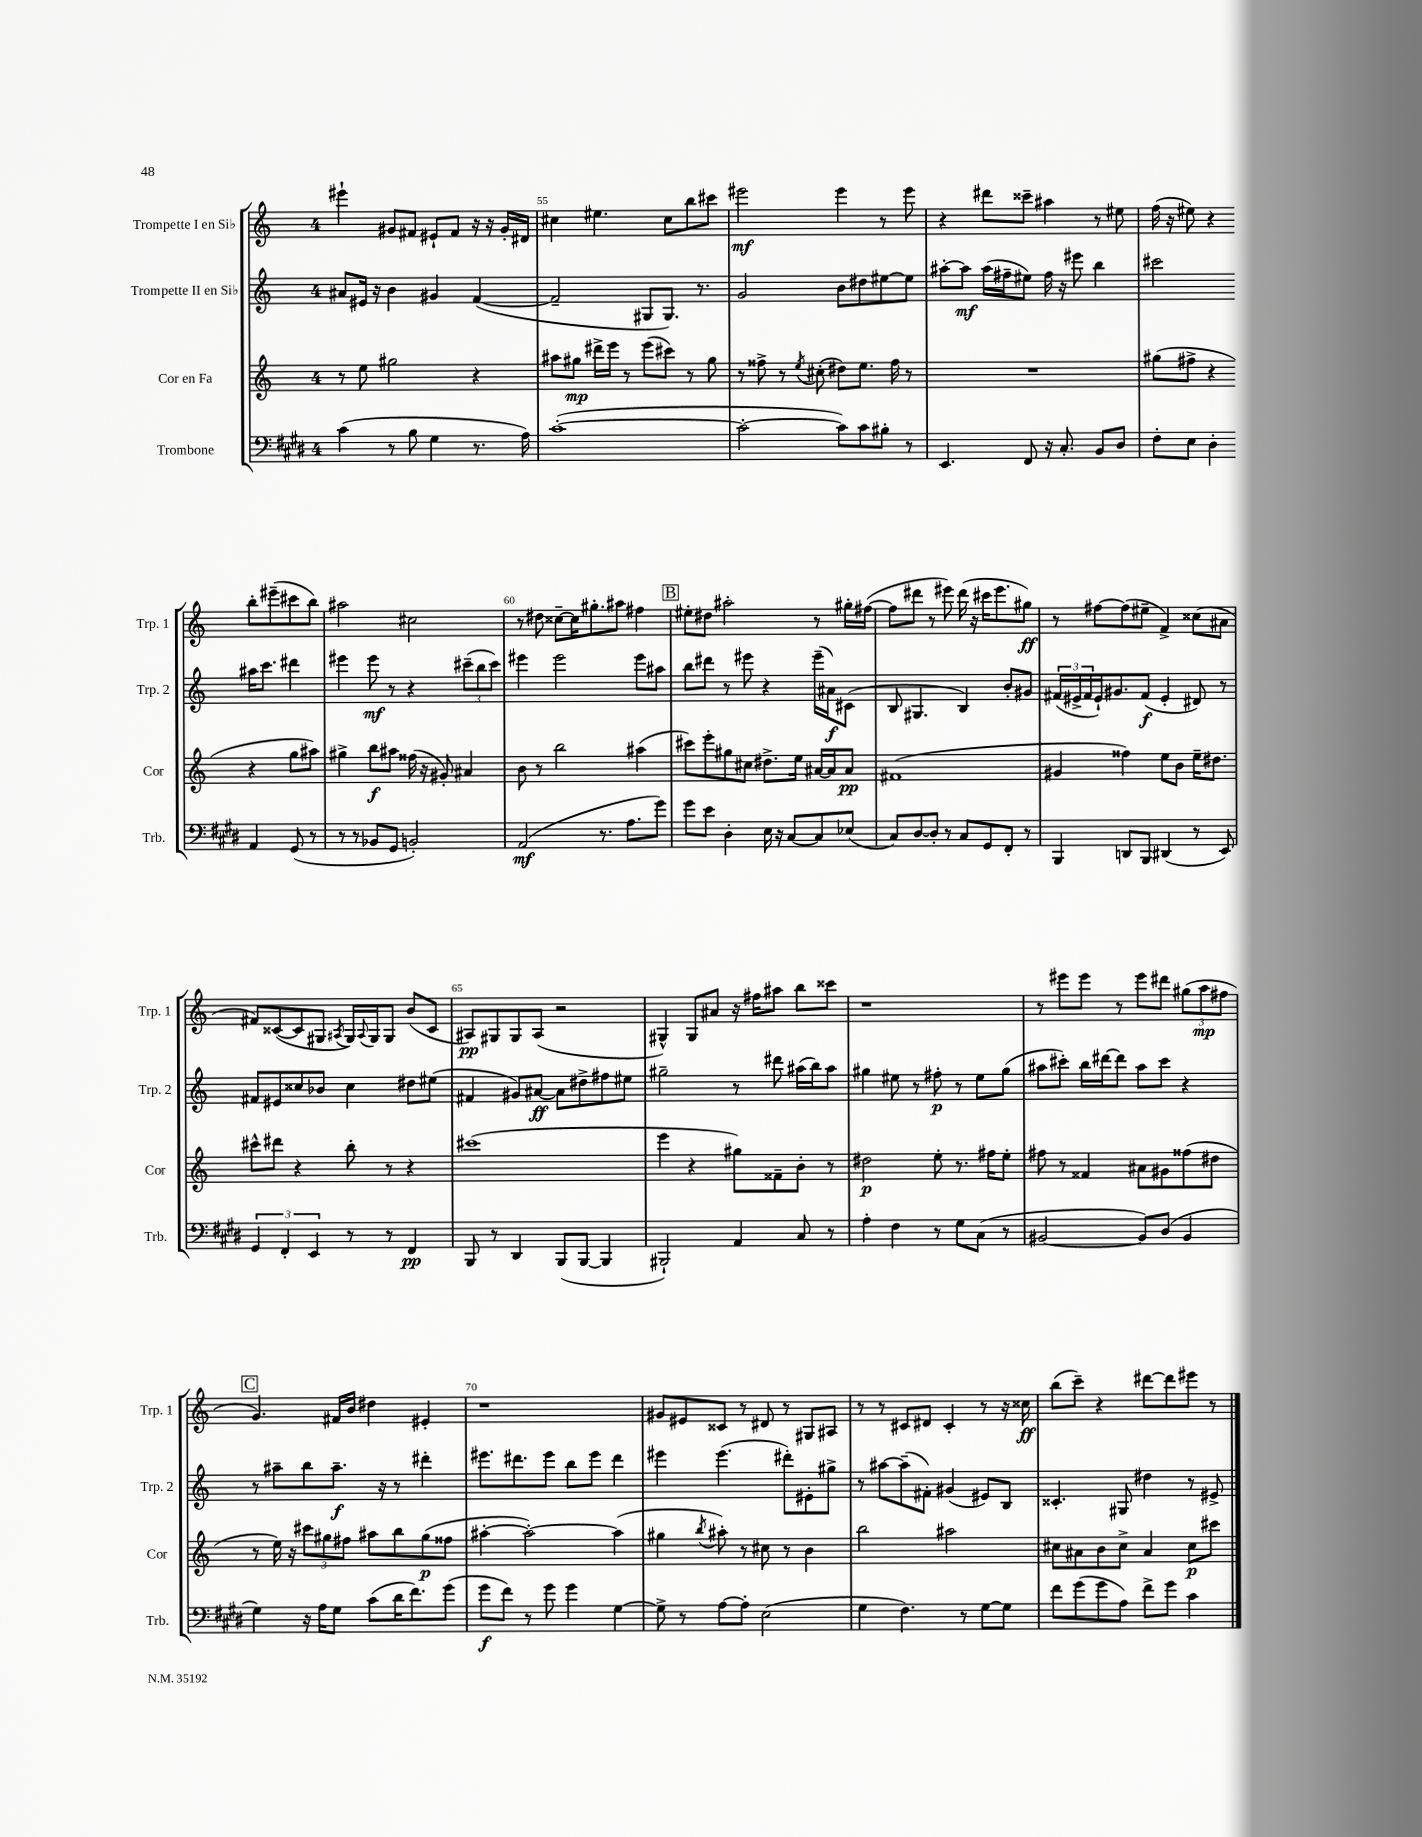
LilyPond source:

<<
\new StaffGroup <<
\new Staff = "s0" \with { instrumentName = "Trompette I en Sib" shortInstrumentName = "Trp. 1" } {
    \clef treble \key c \major \once \override Staff.TimeSignature.style = #'single-digit \time 4/4
    eis'''4-! gis'8 fis'8 eis'8-! fis'8 r16 r16 gis'16-. dis'16 |
    cis''4 eis''4. cis''8 b''8 cis'''8 |
    eis'''2\mf eis'''4 r8 eis'''8 |
    r4 dis'''8 cisis'''8-- ais''4 r8 eis''8 |
    f''16( r16 eis''8) r4 b''8-. eis'''8--( cis'''8 b''8) |
    ais''2 cis''2 |
    r8 dis''8 cisis''8~-- cisis''16 gis''8.-. ais''8 fis''4 |
    \mark \markup { \box "B" } eis''8-. dis''8 ais''2-. r8 gis''16-. fis''16~( |
    fis''8 dis'''8 r8 eis'''8) dis'''16( r16 cis'''16 eis'''8. gis''8\ff) |
    r8 fis''8~ fis''8( eis''8-- f'4->) cisis''8( ais'8 |
    fis'8) cisis'8~( cisis'8 gis8 \acciaccatura { ais8 } gis16) \appoggiatura { ais8 } gis16 gis8 b'8( cisis'8 |
    ais8\pp) gis8 gis8 ais8( r2 |
    gis4-^) gis8 ais'8 r16 fis''16 ais''8 b''8 cisis'''8 |
    r1 |
    r8 eis'''8 eis'''8 r8 eis'''8 dis'''8 \tuplet 3/2 { gis''8( a''8\mp fis''8 } |
    \mark \markup { \box "C" } g'4.) fis'16 b'16 dis''4 eis'4-. |
    r1 |
    gis'8 eis'8 cisis'8 r8 dis'8 r8 gis8 ais8 |
    r8 r8 cis'8 dis'8 cis'4-. r8 r16 cisis''16\ff |
    b''8( c'''8--) r4 dis'''8~ dis'''8 eis'''8 r8 \bar "|." |
}
\new Staff = "s1" \with { instrumentName = "Trompette II en Sib" shortInstrumentName = "Trp. 2" } {
    \clef treble \key c \major \once \override Staff.TimeSignature.style = #'single-digit \time 4/4
    ais'8 eis'16 r16 b'4 gis'4 f'4~( |
    f'2-- gis8 gis8.) r8. |
    g'2 b'8 dis''8 eis''8~ eis''8 |
    ais''8~-. ais''8\mf ais''16( fis''16-- eis''8) fis''16 r16 eis'''8 b''4 |
    cis'''2 ais''16 cis'''8. dis'''4 |
    eis'''4 eis'''8\mf r8 r4 \tuplet 3/2 { cis'''8--( b''8 cis'''8) } |
    eis'''4 eis'''2 eis'''8 ais''8 |
    \mark \markup { \box "B" } b''8 dis'''8 r8 eis'''8 r4 eis'''16--( ais'16\f) cis'8( |
    b8 gis4. b4) b'8-. gis'8 |
    \tuplet 3/2 { fis'16( eis'16-> fis'16 } eis'16-!) gis'8. fis'8\f( eis'4-. dis'8) r8 |
    fis'8 eis'8 cisis''8 bes'8 cisis''4 dis''8 eis''8( |
    fis'4 gis'8) ais'8~\ff ais'8 dis''8-> fis''8 eis''8 |
    gis''2-- r8 dis'''8 ais''16( b''16) ais''8 |
    gis''4 eis''8 r8 fis''8-.\p r8 eis''8 gis''8( |
    ais''8 cis'''8-.) b''16 dis'''16~ dis'''8 ais''8 cis'''8 r4 |
    \mark \markup { \box "C" } r8 ais''8-- b''8 ais''8.--\f r16 r8 dis'''4-. |
    eis'''8. dis'''8. eis'''8 b''8 eis'''8 dis'''4 |
    eis'''4 eis'''4.( dis'''8-.) eis'8-. gis''8-> |
    r8 ais''8~ ais''8--( fis'8-.) gis'4( eis'8) b8 |
    cisis'4.-. gis8 dis''4 r8 eis'8-> \bar "|." |
}
\new Staff = "s2" \with { instrumentName = "Cor en Fa" shortInstrumentName = "Cor" } {
    \clef treble \key c \major \once \override Staff.TimeSignature.style = #'single-digit \time 4/4
    r8 e''8 gis''2 r4 |
    ais''8 gis''8\mp dis'''16-> e'''16 r8 e'''8( cis'''8) r8 gis''8 |
    r8 fisis''8-> r8 \acciaccatura { e''8 } cis''8-.( dis''8) e''8. fisis''16 r8 |
    R1 |
    gis''8( fis''8-> r4 r4 gis''8 ais''8) |
    gis''4-> b''8\f ais''8 fisis''16( r16 gis'8-.) ais'4 |
    b'8 r8 b''2 ais''4( |
    \mark \markup { \box "B" } cis'''8) e'''8-. gis''8 cis''8 dis''8.-> e''16 ais'16~ ais'16 ais'8\pp |
    fis'1( |
    gis'4 fisis''4) e''8 b'8 e''16-- dis''8. |
    cis'''8-^ dis'''8 r4 b''8-. r8 r4 |
    cis'''1( |
    e'''4 r4 gis''8) fisis'8-- b'8-. r8 |
    dis''2\p e''8-. r8. fis''16 e''8-. |
    fis''8 r8 fisis'4 ais'8 gis'8 fisis''8( dis''8 |
    \mark \markup { \box "C" } r8 e''16) r16 \tuplet 3/2 { cis'''8 gis''8 fis''8 } ais''8 b''8 gis''8\p( fisis''8 |
    ais''4~-. ais''2~-.) ais''4( |
    gis''4 \acciaccatura { b''8 } ais''8-.) r8 cis''8 r8 b'4 |
    b''2 ais''2 |
    cis''8 ais'8 b'8 cis''8-> ais'4 cis''8\p cis'''8 \bar "|." |
}
\new Staff = "s3" \with { instrumentName = "Trombone" shortInstrumentName = "Trb." } {
    \clef bass \key e \major \once \override Staff.TimeSignature.style = #'single-digit \time 4/4
    cis'4( r8 b8 gis4 r8. a16) |
    cis'1~-.( |
    cis'2~-. cis'8) cis'8 bis8-. r8 |
    e,4. fis,8 r16 cis8.-. b,8 dis8 |
    fis8-. e8 dis4-. a,4 gis,8( r8 |
    r8 r8 bes,8 gis,8 b,2-.) |
    a,2\mf( r8. a8. gis'8) |
    \mark \markup { \box "B" } gis'8 e'8 dis4-. e16 r16 cis8~ cis8 ees8( |
    cis8) dis8~ dis8-. r8 cis8 gis,8 fis,8-. r8 |
    b,,4 d,8 b,,8 dis,4( r8 e,8) |
    \tuplet 3/2 { gis,4 fis,4-. e,4 } r8 r8 fis,4\pp |
    b,,8 r8 dis,4 b,,8( b,,8~ b,,4 |
    bis,,2-!) a,4 cis8 r8 |
    a4-. fis4 r8 gis8 cis8( r8 |
    bis,2~ bis,8) dis8( bis,4 |
    \mark \markup { \box "C" } gis4) r16 a16 gis8 cis'8( dis'16 fis'8.) gis'8( |
    gis'8\f fis'8) r8 gis'8 gis'4 gis4~ |
    gis8-> r8 a8~ a8-. e2( |
    gis4 fis4.) r8 gis8~ gis8 |
    fis'8 gis'8( gis'8 a8) fis'8-> gis'8 cis'4 \bar "|." |
}
>>
>>
\layout { \context { \Score currentBarNumber = #54 \override BarNumber.break-visibility = ##(#f #t #t) barNumberVisibility = #(every-nth-bar-number-visible 5) } }
